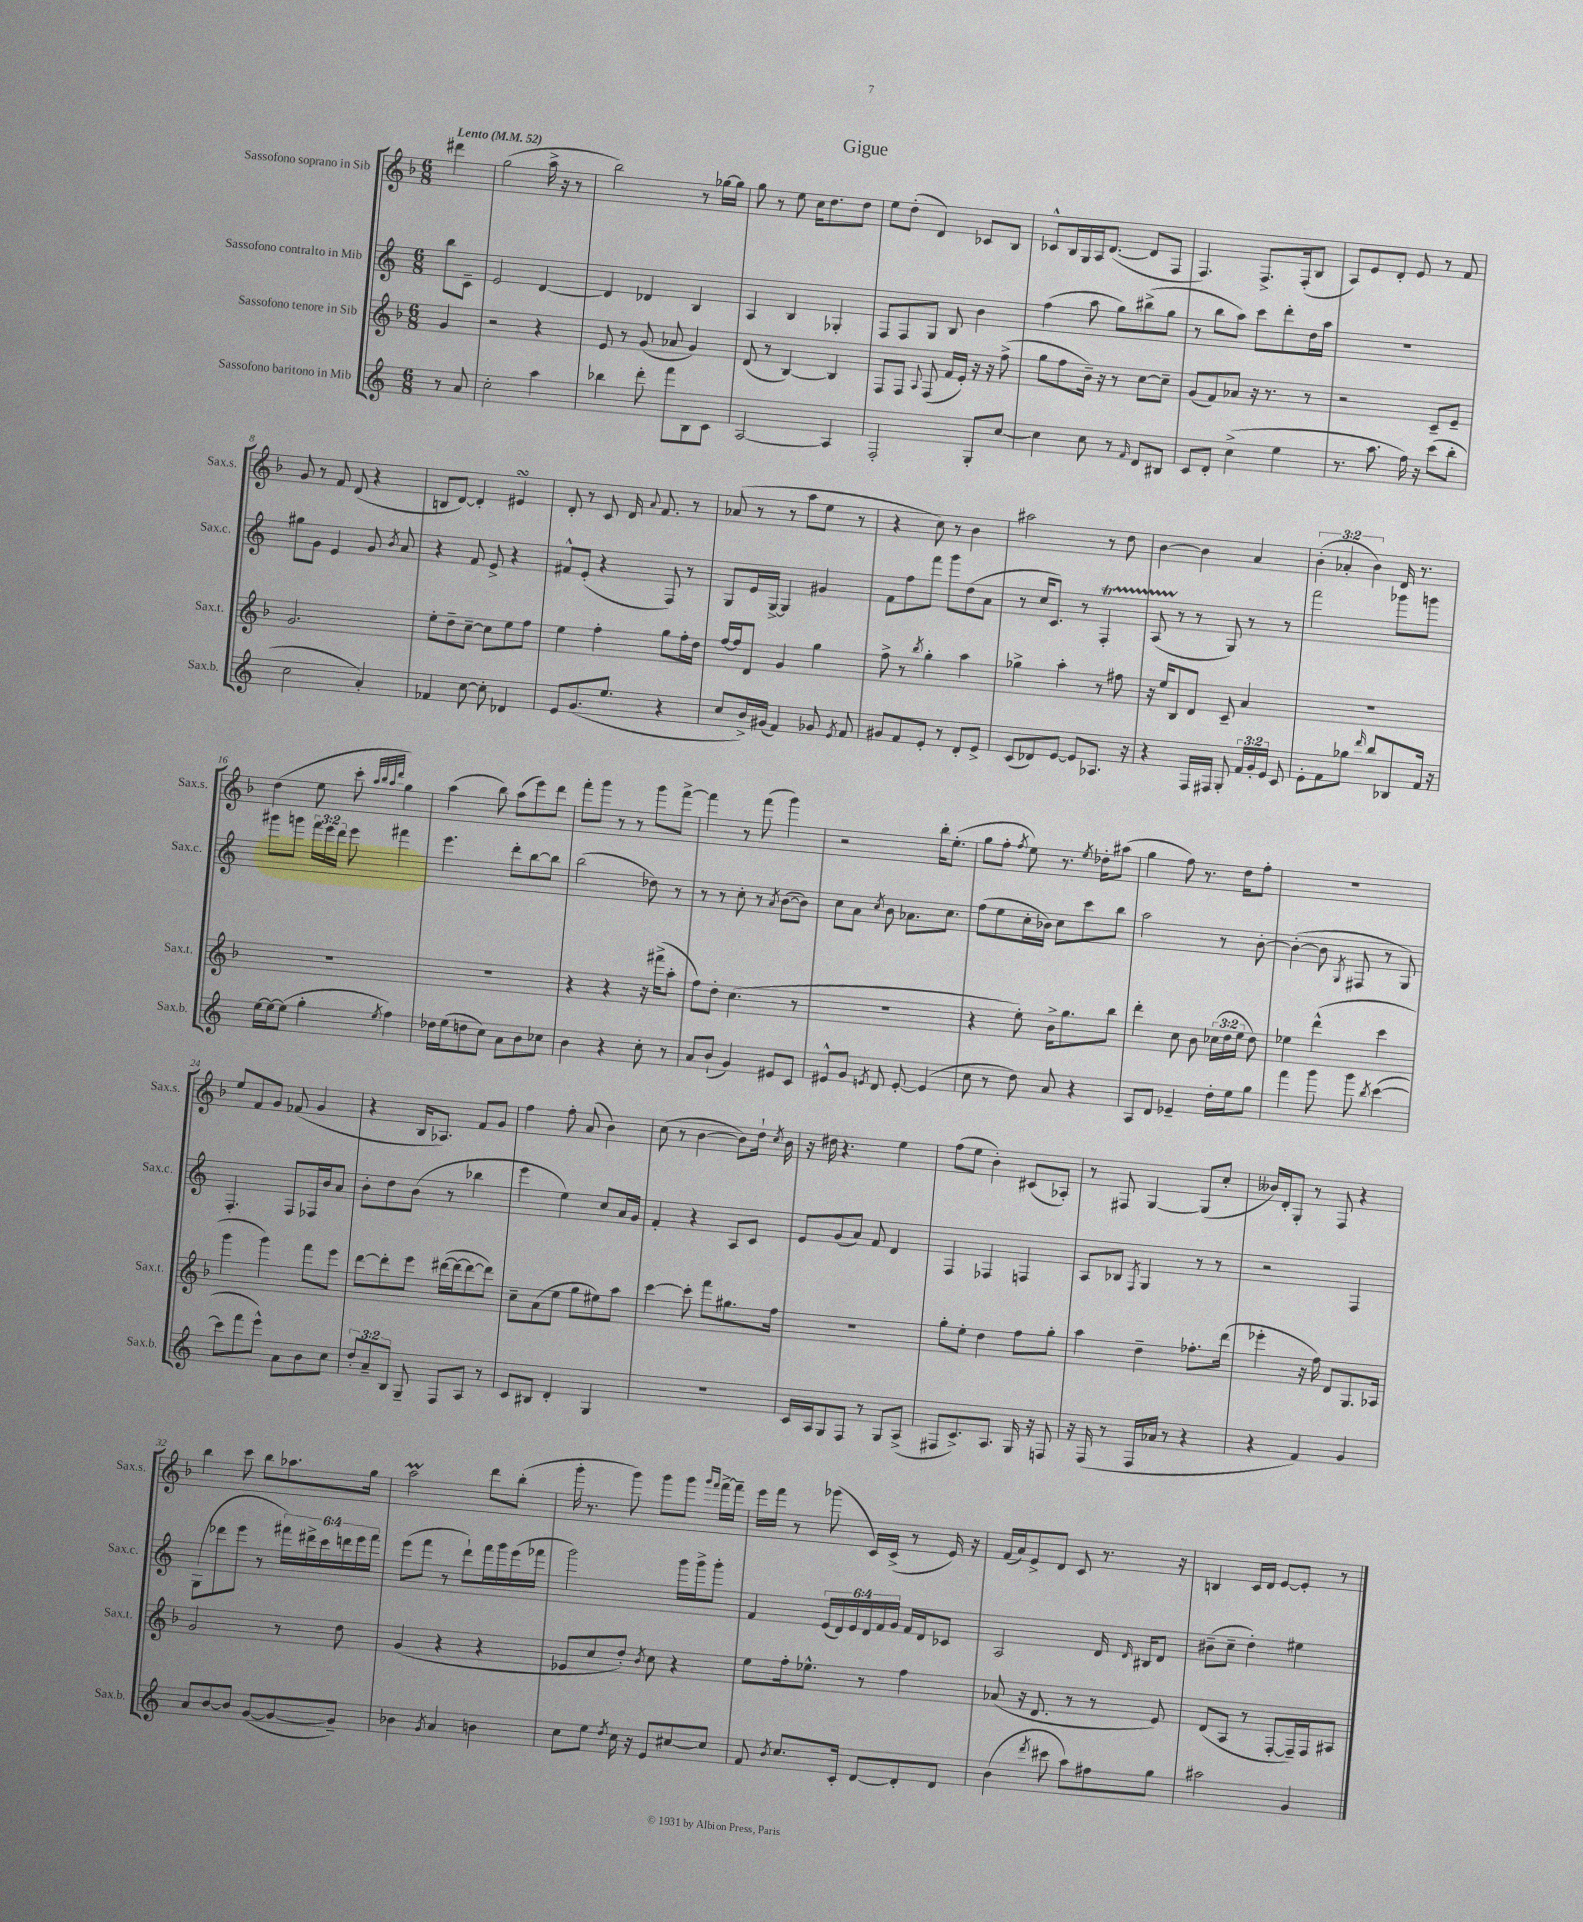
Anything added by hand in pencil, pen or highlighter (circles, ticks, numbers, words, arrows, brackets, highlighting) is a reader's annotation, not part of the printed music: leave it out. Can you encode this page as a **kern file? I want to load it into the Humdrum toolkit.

**kern	**kern	**kern	**kern
*staff4	*staff3	*staff2	*staff1
*clefG2	*clefG2	*clefG2	*clefG2
*k[]	*k[b-]	*k[]	*k[b-]
*M6/8	*M6/8	*M6/8	*M6/8
*MM52	*MM52	*MM52	*MM52
8r	4g	8bb	4ddd#
8a	.	8c~	.
=	=	=	=
2cc'	2r	2e	(2gg
4aa	4r	[4d	16aa^
.	.	.	16r
.	.	.	8r
=	=	=	=
4bb-	8e	4d]	2bb-)
.	8r	.	.
8ddd'	(8g	4d-	.
8fff	8a-	.	.
8B	4g)	4B	8r
8c	.	.	[16gg-
.	.	.	16gg-]
=	=	=	=
[2A	(8d	4A	8gg
.	8r	.	8r
.	[4B-)	4B	8ee
.	.	.	16cc
.	.	.	8.dd
4A]	4B-]	4G-'	.
.	.	.	8dd
=	=	=	=
2F'	8F	8F	8ee
.	8F	8F	(8dd'
.	8qqA	.	.
.	(8F	8G	4d)
.	16f	8B	.
.	16e')	.	.
8G'	16r	4b	8c-
.	16r	.	.
[8cc	(8ff^	.	8B-
=	=	=	=
4cc]	8gg	(4ff	8c-^^
.	8ff	.	16B-
.	.	.	16G
8cc	16b-~)	8aa	16A
.	16r	.	([8.d
8r	8r	8gg)	.
16qqf	.	.	.
8d	[8cc	(8bb#^	8d]
8B#	8cc~]	8gg	8F
=	=	=	=
8c	(8g	8r	4.F)
8d'	8f)	8bb	.
(4cc^	8a-	8aa)	.
.	16r	8ccc	8.F^
.	8.r	.	.
4ee	.	8ddd'	.
.	.	.	(16F'
.	8r	16dd	8B-
.	.	16aa	.
=	=	=	=
8.r	2r	2.r	8A)
.	.	.	8e
8.aa	.	.	.
.	.	.	8d'
16ff)	.	.	8e
16r	.	.	.
(8ccc	8c~	.	8r
8bb'	8e~	.	8f
=	=	=	=
2cc	2.g	8gg#	8g
.	.	8g	8r
.	.	4e	8f
.	.	.	(8d
4a')	.	8g	4r
.	.	8qb	.
.	.	8a	.
=	=	=	=
4f-	8ee'	4r	8B
.	8dd~	.	[8d)
[8cc	[8cc~	8f	4d']
8cc']	8cc]	8e^	.
4d-	8ee	4r	4e#
.	8ff	.	.
=	=	=	=
8e	4ee	8f#^^	8d'
(8.g	.	(8e'	8r
.	4ff'	4r	8c
8.ee	.	.	.
.	.	.	16d
.	.	.	8qqa
.	.	.	8.f
4r	8gg	8F)	.
.	16ff'	8r	8r
.	16dd	.	.
=	=	=	=
8cc	[16ff	8G	(8a-
.	16ff]	.	.
16b^)	8d	16e	8r
(16g#	.	[16G^	.
4f)	4g	4G]	8r
.	.	.	8aa
8g-	4gg	4g#	8ee
8qe	.	.	.
8f	.	.	8r
=	=	=	=
8g#	8ff^	8f	4r
8f	8r	8ff	.
.	8qbb-	.	.
8e'	4gg'	8fff	8cc)
8r	.	8ggg	8r
8d'	4aa	(8dd	4b-
8e^	.	8a	.
=	=	=	=
(8c	4gg-^	8r	2aa#
8d-)	.	16cc	.
.	.	8.c)	.
[8e	4aa'	.	.
8e]	.	8r	.
8.A-	8r	4F'	8r
.	8ff#	.	8dd
16r	.	.	.
=	=	=	=
4r	16r	(8A	[4b-
.	16ee	.	.
.	8B-	8r	.
16F	8d	8r	4b-]
16F#	.	.	.
8G'	8c~	8G)	.
24f	4a	8r	4a
24g'	.	.	.
24e	.	.	.
8c	.	8r	.
=	=	=	=
8e'	2.r	2fff	(6b-'
8f	.	.	.
.	.	.	6a-'
8gg-	.	.	.
.	.	.	6b-)
16qqddd	.	.	.
8bb	.	.	.
8B-	.	8ggg-	16d
.	.	.	8.r
16f	.	8ggg	.
16r	.	.	.
=	=	=	=
[16ee	2.r	8ggg#	(4dd
16ee_	.	.	.
(8ee]	.	8ggg	.
4gg'	.	24fff	8ee
.	.	24eee	.
.	.	24ddd	.
.	.	8eee	8ccc'
.	.	.	32qqaa
.	.	.	32qqbb-
.	.	.	32qqaa
8qee	.	.	32qqddd
4ff)	.	4fff#	4gg)
=	=	=	=
16dd-	2.r	4.eee	(4aa
(16ee	.	.	.
8dd	.	.	.
8cc)	.	.	8bb-)
8a	.	8ddd'	(8aa
8b	.	[8bb	8eee)
8cc-	.	8bb]	8ddd
=	=	=	=
4b	4r	(2bb	8fff'
.	.	.	8ggg
4r	4r	.	8r
.	.	.	8r
8cc'	16r	8dd-)	8ggg
.	(16fff#^	.	.
8r	8aa'	8r	[8fff^
=	=	=	=
8a	8ff)	8r	4fff]
(8b`	8dd'	8r	.
4g)	(4.cc	8cc'	8r
.	.	8r	(8fff
.	.	8qa	.
8e#	.	([8b	4ggg)
8c	8r	8b])	.
=	=	=	=
8e#^^	2.r	8cc	2r
8g	.	8a	.
8qe	.	8qcc	.
8d	.	8b	.
[8e'	.	8.a-	.
(4e]	.	.	16bb-'
.	.	8.cc	(8.ee'
=	=	=	=
8cc	4r	(8ff	8gg
8r	.	8ee	8ff'
.	.	.	8qff
8dd)	8ee')	16cc'	8ee)
.	.	16b-)	.
8a	16b-^	8cc	8.r
.	8.gg	.	.
4r	.	8ccc	.
.	.	.	8qee
.	.	.	16dd-'
.	8bb-	8bb	(8aa#
=	=	=	=
8A	4ddd'	2aa	4gg
8d	.	.	.
4e-~	8cc	.	8ff)
.	8b-	.	8.r
16dd'	(24cc-	8r	.
.	24dd	.	.
16ee	.	.	16dd
.	24ee	.	.
8gg	8dd)	[8b'	8ff'
=	=	=	=
4fff	4ee-	(4b'_	2.r
8ggg	(4ddd^^	8b]	.
.	.	8qG	.
8ggg	.	8F#	.
8qbb	.	.	.
([4ccc	4ccc	8r	.
.	.	8G)	.
=	=	=	=
8ccc]	4ggg	4.F'	8ee
8fff	.	.	8f
8eee^^)	4ggg)	.	8g
8a	.	8F	(8f-
8b	8fff	16F-	4g
.	.	16b	.
8cc	8eee	8a	.
=	=	=	=
12dd'	[8ddd	8b'	4r
12a~	.	.	.
.	8ddd']	8dd	.
12B	.	.	.
8G~	8eee	(8b	16B-
.	.	.	8.A-)
8F	([16ddd#	8r	.
.	16ddd#_	.	.
8A	8ddd#_	4bb-	8f
8r	8ddd#])	.	8g
=	=	=	=
8c	8cc~	4eee	4ff
8B#	(8a	.	.
4d'	8ee	4ee)	8ff'
.	8gg	.	(8a
4G	8ee#)	8cc	4b-)
.	8aa	16a	.
.	.	16g	.
=	=	=	=
2.r	[4ccc	4f'	(8cc
.	.	.	8r
.	8ccc']	4r	[4b-
.	8fff	.	.
.	8.gg#	8A	8b-])
.	.	8c	16dd`
.	.	.	8qcc
.	16ff	.	16b-
=	=	=	=
16c	2.r	8e	16r
16A	.	.	16dd#
8G	.	(8g	4.r
8F	.	8a)	.
8r	.	8f	.
8G	.	4d	4ee
(8A^	.	.	.
=	=	=	=
8F#	8gg'	4F	(8ff
8.c^)	8ee'	.	8ee
.	4dd	4F-	4b-')
8.A	.	.	.
16G	8ff	4F	(8c#
16r	.	.	.
8F	8gg'	.	8A-')
=	=	=	=
16r	4aa	8A	8r
(16F	.	.	.
8r	.	8B-	8F#
.	.	8qF	.
16F	4dd~	4G	[4G
16a-	.	.	.
8r	.	.	.
4r	8.ff-'	8r	(8G]
.	.	8r	8cc'
.	(16ddd	.	.
=	=	=	=
4r	4eee-'	2r	16b--)
.	.	.	16d'
.	.	.	8G'
4f)	16r	.	8r
.	16ff)	.	.
.	8d	.	8F
4g	8.G	4F	4r
.	16A-	.	.
=	=	=	=
8a	2g	(8G	4bb-
[8b	.	8ddd-	.
8b]	.	8eee	8ccc
([8g	.	8r	8bb-
8g_	8r	24fff#)	8.aa-
.	.	24ddd#^	.
.	.	24ccc	.
8g~])	8dd	24ddd	.
.	.	24eee	.
.	.	.	16gg
.	.	24fff#	.
=	=	=	=
4b-	(4g	(8eee	2aa
.	.	8fff	.
8qg	.	.	.
4a	4r	8r	.
.	.	8ddd`)	.
4b	4r	16fff	8ddd
.	.	16ggg	.
.	.	(16eee	(8bb-'
.	.	16fff-	.
=	=	=	=
8cc	8e-	2ggg)	16ggg'
.	.	.	8.r
8ee	8cc	.	.
8qdd	.	.	.
16cc	8dd')	.	8ggg)
16r	.	.	.
.	8qb-	.	.
8e	8cc	.	8ggg
[8cc#	4r	16ggg	8ggg
.	.	16ggg^	.
.	.	.	16qqggg
.	.	.	16qqfff
8cc#]	.	8ggg'	[16fff^
.	.	.	16fff~]
=	=	=	=
8f	8ee	4f	16eee
.	.	.	16fff
8qb	.	.	.
8.cc	16ff'	.	8r
.	8.ee-^^	.	.
.	.	(24e	(8ggg-
.	.	24d)	.
16c'	.	.	.
.	.	24e	.
[8d	8r	24d	16c)
.	.	24f	.
.	.	.	(16c^
.	.	24g	.
8d']	4ff	16f	8r
.	.	16d	.
8d	.	8c-	16e)
.	.	.	16r
=	=	=	=
(4b	(8a-	2A	(16f
.	.	.	16a)
.	16r	.	8e^
.	8.d	.	.
8qddd	.	.	.
8ccc#	.	.	8d
8aa)	8r	.	8c
8ff#	8r	16d	8.r
.	.	16qqd	.
.	.	16B#	.
8gg	8e)	8d	.
.	.	.	16r
=	=	=	=
2aa#	(8d	(8b#~	4B
.	8A	8cc~	.
.	8r	4dd')	16c
.	.	.	16d
.	[8F'	.	[8e
4g	16F~])	4ee#	8e']
.	16F	.	.
.	8A#	.	8r
==	==	==	==
*-	*-	*-	*-
